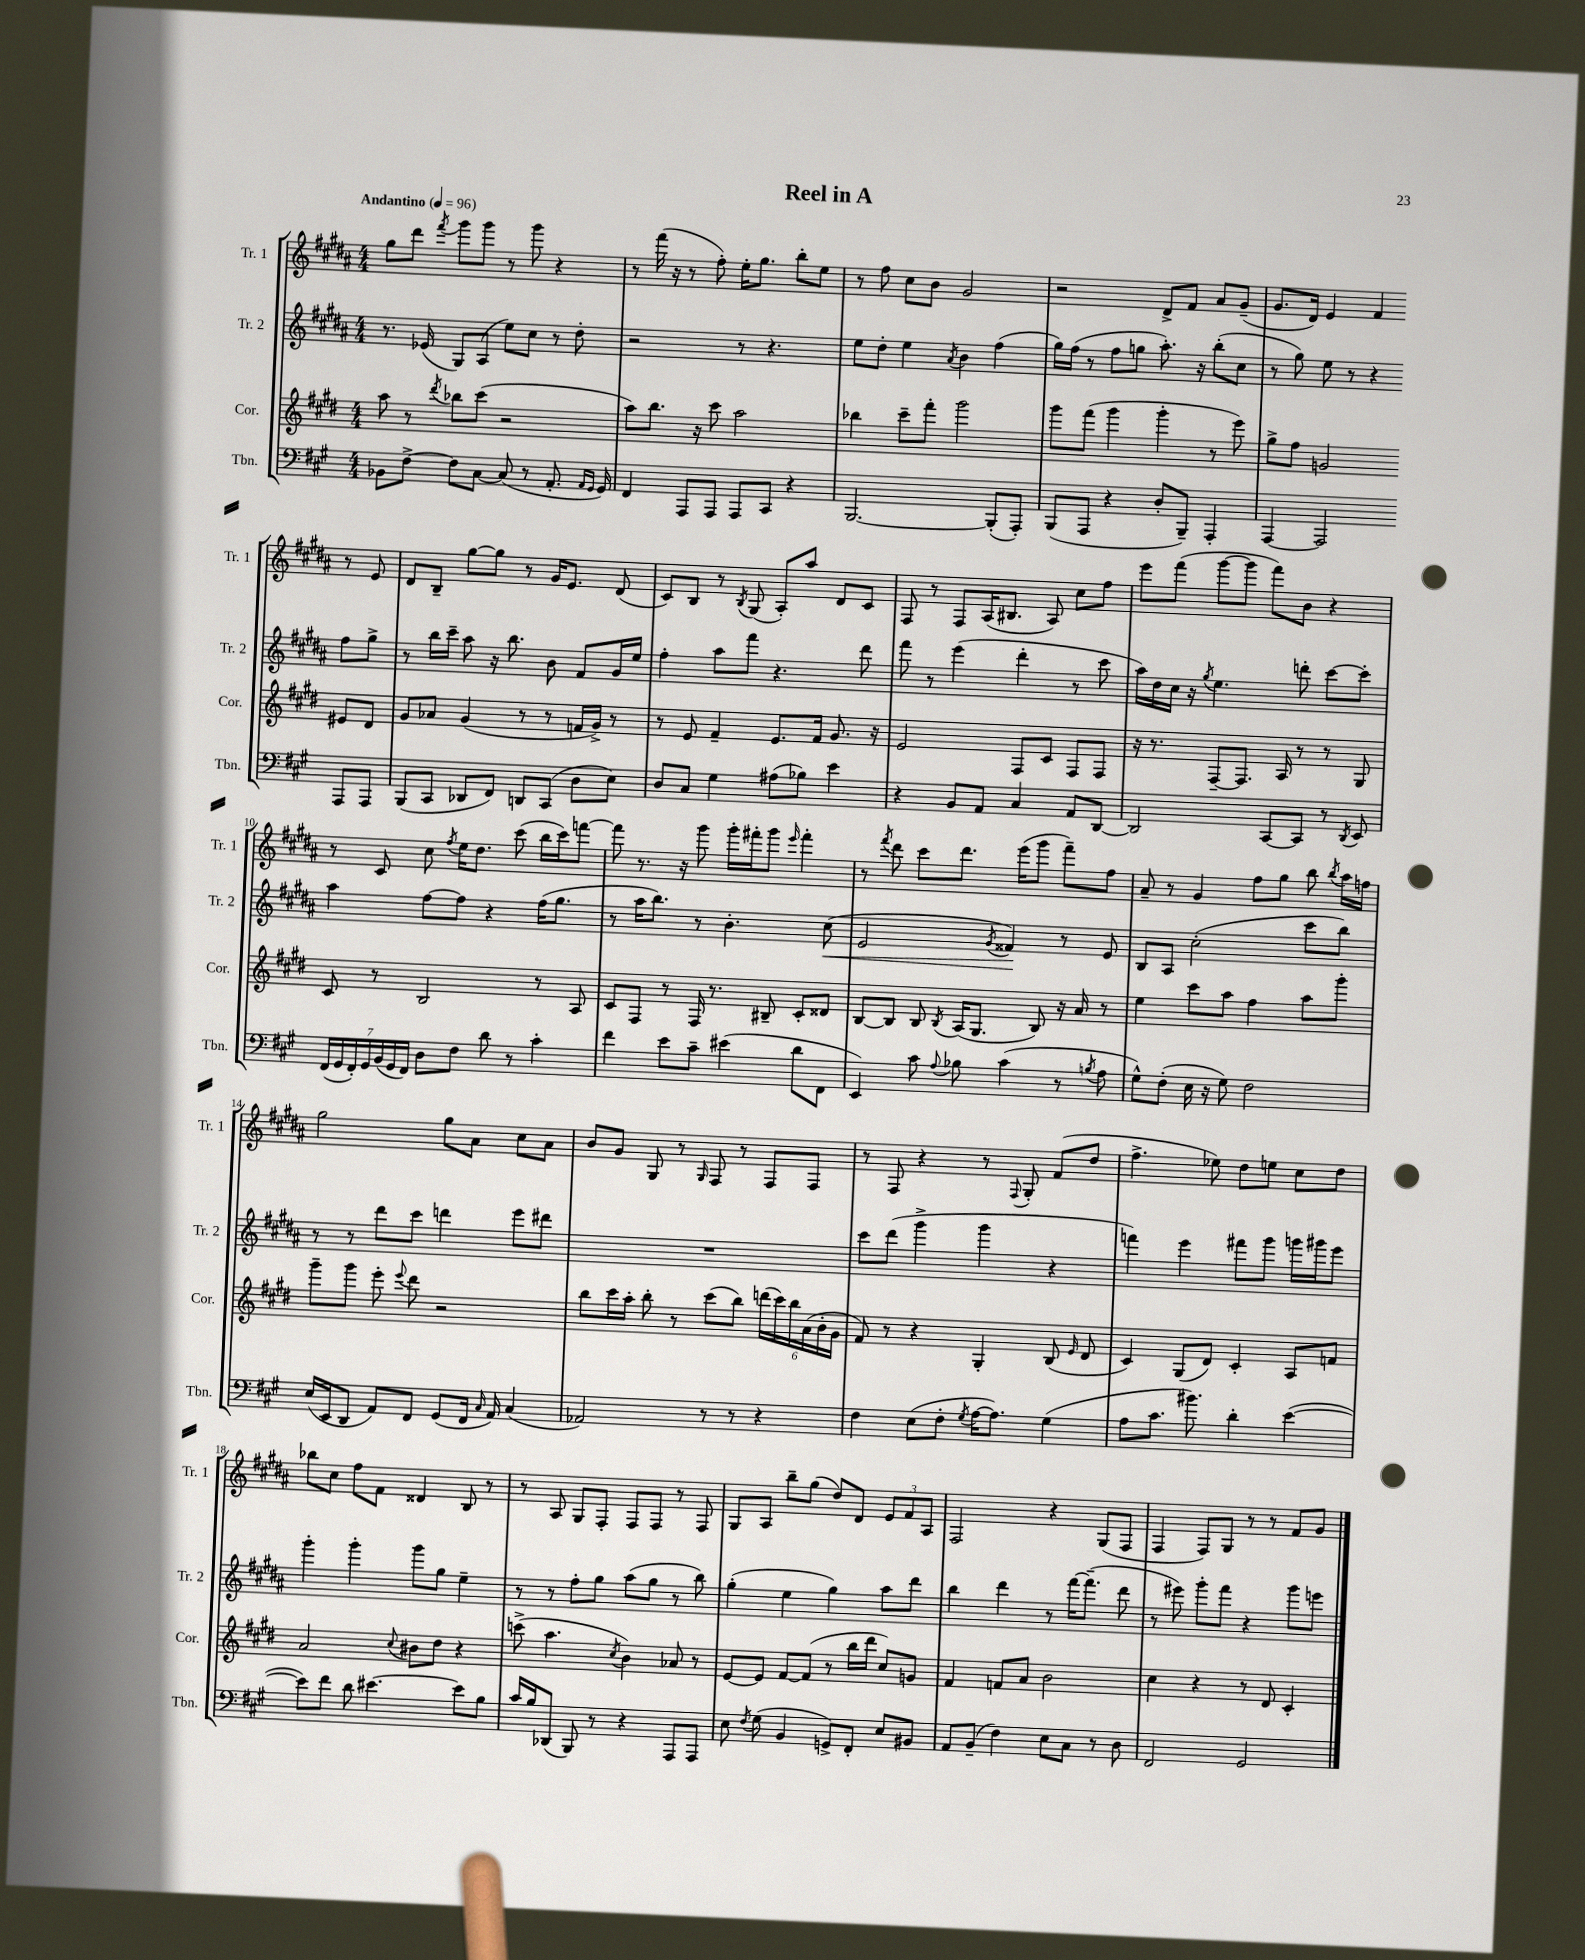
\header { title = "Reel in A" }
<<
\new StaffGroup <<
\new Staff = "s0" \with { instrumentName = "Tr. 1" shortInstrumentName = "Tr. 1" } {
    \clef treble \key b \major \numericTimeSignature \time 4/4 \tempo "Andantino" 4 = 96
    \autoBeamOff gis''8[ dis'''8] \acciaccatura { fis'''8 } gis'''8[ gis'''8] r8 gis'''8 r4 |
    r8 fis'''16( r16 r8 fis''8-.) e''16[-. gis''8.] b''8[-. e''8] |
    r8 fis''8 cis''8[ b'8] gis'2 |
    r2 dis'8[-> fis'8] ais'8[ gis'8]--( |
    gis'8.[ dis'16]) e'4 fis'4 r8 e'8 |
    dis'8[ b8]-- gis''8[~ gis''8] r8 gis'16[ e'8.] dis'8( |
    cis'8[) b8] r8 \acciaccatura { b8 } gis8( ais8[-.) ais''8] dis'8[ cis'8] |
    fis8 r8 fis8[ ais16( bis8.] ais8) cis''8[ fis''8] |
    e'''8[ fis'''8]( gis'''8[~ gis'''8] fis'''8[) b'8] r4 |
    r8 cis'8 cis''8 \acciaccatura { fis''8 } e''16[ dis''8.] cis'''8( b''16[ cis'''16) f'''8]~ |
    f'''8 r8. r16 gis'''8 gis'''16[-. fis'''16-. gis'''8] \grace { e'''16 } fis'''4-. |
    r8 \acciaccatura { fis'''8 } dis'''8 cis'''8[ dis'''8.] e'''16[( gis'''8] fis'''8[--) fis''8] |
    ais'8-- r8 gis'4 fis''8[ gis''8] b''8 \acciaccatura { b''8 } ais''16[ f''16] |
    gis''2 gis''8[ ais'8] cis''8[ ais'8] |
    b'8[ gis'8] gis8 r8 \grace { gis16 } fis8 r8 fis8[ fis8] |
    r8 fis8 r4 r8 \appoggiatura { fis8 } gis8-. fis'8[( dis''8] |
    fis''4.-> ees''8) dis''8[ e''8] cis''8[ dis''8] |
    bes''8[ cis''8] fis''8[ fis'8] disis'4 b8 r8 |
    r8 ais8 gis8[ fis8]-. fis8[ fis8] r8 fis8 |
    gis8[ ais8] b''8[-- gis''8]( dis''8[) dis'8] \tuplet 3/2 { e'8[ fis'8 ais8] } |
    fis2 r4 gis8[( fis8] |
    fis4 fis8[) gis8] r8 r8 fis'8[ gis'8] \bar "|." |
}
\new Staff = "s1" \with { instrumentName = "Tr. 2" shortInstrumentName = "Tr. 2" } {
    \clef treble \key b \major \numericTimeSignature \time 4/4
    \autoBeamOff r8. ees'16( gis8[) ais8]( e''8[) cis''8] r8 dis''8-. |
    r2 r8 r4. |
    e''8[ dis''8]-. e''4 \acciaccatura { ais'8 } b'4 fis''4( |
    gis''16[) fis''16]( r8 fis''8[ g''8] ais''8.-.) r16 b''8[-.( cis''8] |
    r8 gis''8) e''8 r8 r4 fis''8[ gis''8]-> |
    r8 b''16[ cis'''16]-- ais''8 r16 b''8. b'8 fis'8[ gis'16 e''16] |
    fis''4-. ais''8[ fis'''8] r4. dis'''8 |
    fis'''8 r8 e'''4( dis'''4-. r8 cis'''8 |
    ais''16[) dis''16 cis''16] r16 \acciaccatura { gis''8 } e''4. d'''8-. cis'''8[~ cis'''8]-. |
    ais''4 fis''8[~ fis''8] r4 fis''16[( gis''8.] |
    r8 ais''16[ b''8.]) r8 b'4.-. cis''8\<( |
    e'2 \acciaccatura { gis'8 } fisis'4\!) r8 e'8 |
    b8[ ais8] cis''2-.( cis'''8[ b''8]) |
    r8 r8 dis'''8[ cis'''8] d'''4 e'''8[ dis'''8] |
    R1 |
    cis'''8[ dis'''8]( gis'''4-> gis'''4 r4 |
    f'''4) e'''4 fis'''8[ gis'''8] g'''16[ gis'''16 e'''8] |
    gis'''4-. gis'''4-. gis'''8[ gis''8] e''4-- |
    r8 r8 fis''8[-. gis''8] ais''8[( gis''8] r8 b''8) |
    gis''4-.( e''4 gis''4) ais''8[ dis'''8] |
    b''4 dis'''4 r8 fis'''16[~ fis'''8.]--( dis'''8 |
    r8 eis'''8) gis'''8[-. fis'''8] r4 gis'''8[ e'''8] \bar "|." |
}
\new Staff = "s2" \with { instrumentName = "Cor." shortInstrumentName = "Cor." } {
    \clef treble \key e \major \numericTimeSignature \time 4/4
    \autoBeamOff a''8 r8 \acciaccatura { dis'''8 } bes''8[ cis'''8]( r2 |
    a''8[) b''8.] r16 cis'''8 a''2 |
    bes''4 cis'''8[-- fis'''8]-. gis'''2 |
    gis'''8[ fis'''8]( gis'''4 gis'''4-. r8 e'''8) |
    gis''8[-> fis''8] g'2 eis'8[ dis'8] |
    gis'8[ aes'8] gis'4( r8 r8 f'16[ gis'16]->) r8 |
    r8 e'8 fis'4-- e'8.[ fis'16] gis'8. r16 |
    e'2 fis8[ cis'8] fis8[ fis8] |
    r16 r8. fis8[~-- fis8.] a16 r8 r8 gis8 |
    cis'8 r8 b2 r8 a8 |
    cis'8[ fis8] r8 fis16 r8. bis8-- cis'8[-. disis'8] |
    b8[~ b8] b8 \acciaccatura { b8 } a16[( gis8.] b8) r16 a'16 r8 |
    e''4 cis'''8[ a''8] fis''4 a''8[ gis'''8]-. |
    gis'''8[-- gis'''8] e'''8-. \appoggiatura { e'''8 } dis'''8 r2 |
    b''8[ cis'''16 a''16]-. b''8-. r8 cis'''8[( b''8]) \tuplet 6/4 { d'''16[( cis'''16) b''16 a'16( b'16-. gis'16] } |
    fis'8) r8 r4 gis4-. b8( \grace { e'16 } dis'8 |
    cis'4) gis8[( dis'8]) cis'4-. a8[ f'8] |
    a'2 \appoggiatura { cis''8 } bis'8[ dis''8] r4 |
    c'''8->( a''4. \acciaccatura { cis''8 } b'4) aes'8 r8 |
    e'8[~ e'8] fis'8[~ fis'8]( r8 b''16[ dis'''16] cis''8[) g'8] |
    fis'4 f'8[ a'8] b'2 |
    cis''4 r4 r8 dis'8 cis'4-. \bar "|." |
}
\new Staff = "s3" \with { instrumentName = "Tbn." shortInstrumentName = "Tbn." } {
    \clef bass \key a \major \numericTimeSignature \time 4/4
    \autoBeamOff bes,8[ fis8]~-> fis8[ cis8]~ cis8( r8 a,8.-. \grace { a,16[ gis,16] } gis,16) |
    fis,4 a,,8[ a,,8] a,,8[ cis,8] r4 |
    b,,2.~ b,,8[-.( a,,8]-.) |
    b,,8[( a,,8] r4 d8[-. b,,8]--) a,,4-. |
    a,,4~ a,,2 a,,8[ a,,8] |
    b,,8[( cis,8] des,8[ fis,8]) d,8[ cis,8]( d8[ e8]) |
    d8[ cis8] gis4 ais8[( bes8]) e'4 |
    r4 b,8[ a,8] cis4 a,8[ d,8]~ |
    d,2 cis,8[~ cis,8] r8 \acciaccatura { d,8 } e,8 |
    \tuplet 7/4 { fis,16[( gis,16 fis,16-.) gis,16 b,16( gis,16 fis,16]) } d8[ fis8] d'8 r8 cis'4-. |
    fis'4 e'8[ cis'8]-- eis'4( d'8[ fis,8] |
    e,4) cis'8 \appoggiatura { a8 } bes8 cis'4( r8 \acciaccatura { b8 } a8 |
    gis8[-^) fis8]-.( e16 r16 gis8) fis2 |
    e16[( e,16 d,8] a,8[) fis,8] gis,8[( fis,16] \grace { cis16 } a,16) cis4( |
    aes,2) r8 r8 r4 |
    fis4 e8[( fis8]-. \acciaccatura { gis8 } a16[~ a8.]) gis4( |
    a8[ cis'8.] bis'8.) d'4-. e'4~( |
    e'8[) fis'8] d'8 eis'4.~ eis'8[ b8] |
    cis'16[ b16 des,8]( b,,8) r8 r4 a,,8[ a,,8] |
    e8 \acciaccatura { fis8 } gis8( b,4 g,8[->) fis,8]-. e8[ bis,8] |
    a,8[ b,8]--( fis4) e8[ cis8] r8 d8 |
    fis,2 gis,2 \bar "|." |
}
>>
>>
